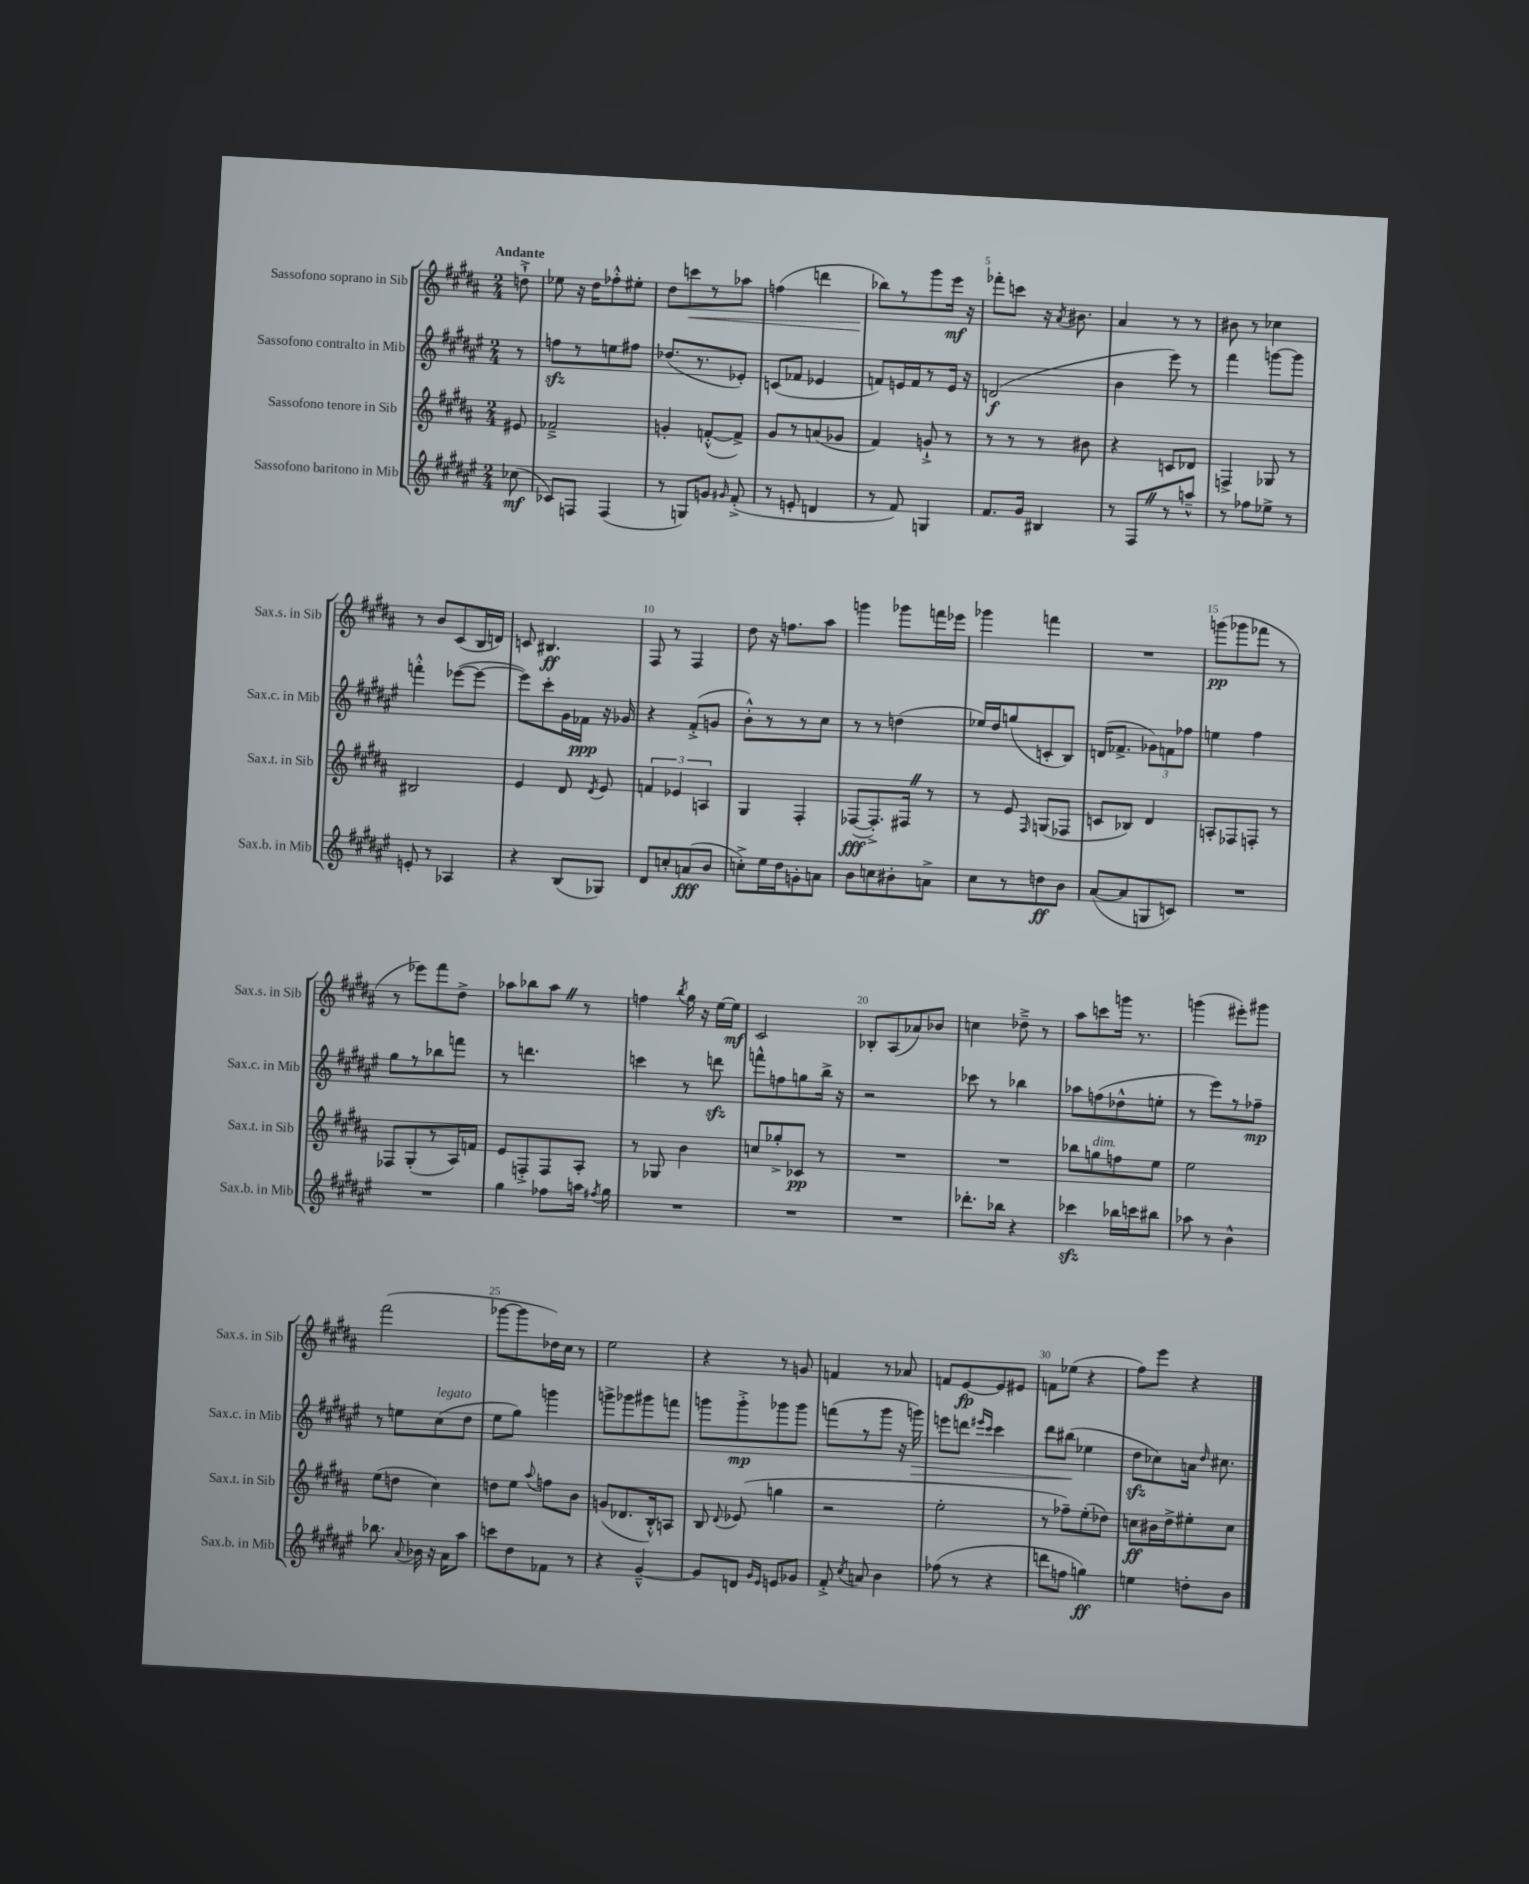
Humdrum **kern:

**kern	**dynam	**kern	**dynam	**kern	**dynam	**kern	**dynam
*part4	*part4	*part3	*part3	*part2	*part2	*part1	*part1
*staff4	*staff4	*staff3	*staff3	*staff2	*staff2	*staff1	*staff1
*I"Sassofono baritono in Mib	*	*I"Sassofono tenore in Sib	*	*I"Sassofono contralto in Mib	*	*I"Sassofono soprano in Sib	*
*I'Sax.b. in Mib	*	*I'Sax.t. in Sib	*	*I'Sax.c. in Mib	*	*I'Sax.s. in Sib	*
*clefG2	*	*clefG2	*	*clefG2	*	*clefG2	*
*k[f#c#g#d#a#e#]	*	*k[f#c#g#d#a#]	*	*k[f#c#g#d#a#e#]	*	*k[f#c#g#d#a#]	*
*M2/4	*	*M2/4	*	*M2/4	*	*M2/4	*
=	=	=	=	=	=	=	=
!	!	!	!	!	!	!LO:TX:a:B:t=Andante	!
(8cc-X\	mf	8e#X/	.	8r	.	8ddn`^\	.
=1	=1	=1	=1	=1	=1	=1	=1
8c-X/L)	.	2f-X~^/	.	8ffnzz\L	.	8ee-X\	.
8Fn/J	.	.	.	8r	.	16r	.
.	.	.	.	.	.	16dd#\KL	.
(4F/	.	.	.	8een\	.	8ff-X'^^\	.
.	.	.	.	8ff#X\J	.	8ee#X'\J	.
=2	=2	=2	=2	=2	=2	=2	=2
8r	.	4gn'/	.	(8.dd-X/L	.	8dd#\L	.
!	!	!	!	!	!	!	!LO:HP:b
8Gn/L)	.	.	.	.	.	8cccn\	<
.	.	.	.	8.r	.	.	.
8gn/J	.	([8fn'^^/L	.	.	.	8r	.
16qqg#X/	.	.	.	.	.	.	.
(8f#'^/	.	8f^/J])	.	8e-X'/J)	.	8aa-X\J	.
=3	=3	=3	=3	=3	=3	=3	=3
8r	.	8g#/L	.	(8cn/L	.	(4ffn\	.
8en'/	.	8r	.	8f-X/J	.	.	.
4dn/	.	(8an/	.	4e-X/	.	4dddn\	.
.	.	8g-X/J	.	.	.	.	.
=4	=4	=4	=4	=4	=4	=4	=4
8r	.	4f#/)	.	8fn/L)	.	8bb-X\L)	.
8f#/)	.	.	.	16en/L	.	8r	[
.	.	.	.	16f/J	.	.	.
4Gn/	.	8gn`^/	.	8r	.	8ggg#\	.
.	.	8r	.	16e/Jk	.	16eee\Jk	mf
.	.	.	.	16r	.	16r	.
=5	=5	=5	=5	=5	=5	=5	=5
8.f#/L	.	8r	.	(2dn/	f	8fff-X'\L	.
.	.	8r	.	.	.	8cccn\J	.
16g#/Jk	.	.	.	.	.	.	.
4B#X/	.	8r	.	.	.	16r	.
.	.	.	.	.	.	8qa#/	.
.	.	.	.	.	.	8.b#X\	.
.	.	8b#X\	.	.	.	.	.
=6	=6	=6	=6	=6	=6	=6	=6
8r	.	4r	.	4b\	.	4a#/	.
8F#Z/L	.	.	.	.	.	.	.
8r	.	8cn/L	.	8eee#\)	.	8r	.
8aan~^^/J	.	8d-X/J	.	8r	.	8r	.
=7	=7	=7	=7	=7	=7	=7	=7
8r	.	4Fn^/	.	4fff#\	.	8b#X\	.
8ff-X\L	.	.	.	.	.	8r	.
8ee-X^\J	.	8G-X/	.	[8gggn\L	.	4cc-X\	.
8r	.	8r	.	8ggg\J]	.	.	.
!!LO:LB:g=z
=8	=8	=8	=8	=8	=8	=8	=8
8en'/	.	2B#X/	.	4fffn'^^\	.	8r	.
8r	.	.	.	.	.	8b/L	.
4A-X/	.	.	.	([8eee-X\L	.	(8c#/	.
.	.	.	.	8eee-\J_	.	16B/L	.
.	.	.	.	.	.	16dn/JJ)	.
=9	=9	=9	=9	=9	=9	=9	=9
4r	.	4e/	.	8eee-\L])	.	8cn/	.
.	.	.	.	8ccc#'\	.	4.B#X/	ff
(8B/L	.	8d#/	.	16g#\L	.	.	.
.	.	.	.	16f-X\JJ	ppp	.	.
.	.	8qd#/	.	.	.	.	.
8G-X/J)	.	8e/	.	16r	.	.	.
.	.	.	.	16g-X/	.	.	.
=10	=10	=10	=10	=10	=10	=10	=10
8d#/L	.	6fn/	.	4r	.	8F#/	.
8ccn'/	.	.	.	.	.	8r	.
.	.	6e-X/	.	.	.	.	.
(8an/	fff	.	.	(8f#'^/L	.	4F#/	.
.	.	6An/	.	.	.	.	.
8b/J	.	.	.	8gn/J	.	.	.
=11	=11	=11	=11	=11	=11	=11	=11
8ccn'^\L)	.	4G#/	.	8b'^^\L)	.	8dd#\	.
16ee#\L	.	.	.	8r	.	16r	.
16dd#\J	.	.	.	.	.	8.ffn\L	.
8gn'\	.	4F#'/	.	8r	.	.	.
8an\J	.	.	.	8cc#\J	.	8aa#\J	.
=12	=12	=12	=12	=12	=12	=12	=12
8b\L	.	([8F-X/L	fff	8r	.	4gggn\	.
8ccn\	.	8.F-'^/])	.	8r	.	.	.
8b#X'\	.	.	.	(4ddn\	.	8ggg-X\L	.
.	.	16F#XZ/Jk	.	.	.	.	.
8an^\J	.	8r	.	.	.	16fffn\L	.
.	.	.	.	.	.	16eee-X\JJ	.
=13	=13	=13	=13	=13	=13	=13	=13
8cc#\L	.	8r	.	16ee-X/LL)	.	4ggg-X\	.
.	.	.	.	16dd#/J	.	.	.
8r	.	8e/	.	(8ggn/	.	.	.
.	.	16qqF#/	.	.	.	.	.
8ddn\	ff	(8Gn/L	.	8cn'/	.	4fffn\	.
8b\J	.	8F-X/J	.	8B/J)	.	.	.
=14	=14	=14	=14	=14	=14	=14	=14
([8a#/L	.	8cn/L	.	(16dn/KL	.	2r	.
.	.	.	.	8.f-X^/J	.	.	.
8a#/]	.	8B-X/J)	.	.	.	.	.
8Gn/	.	4d#/	.	12g-X\L)	.	.	.
.	.	.	.	12fn\	.	.	.
8cn/J)	.	.	.	.	.	.	.
.	.	.	.	12ff-X\J	.	.	.
=15	=15	=15	=15	=15	=15	=15	=15
2r	.	8An'/L	.	4een\	.	(8gggn\L	pp
.	.	8F-X/	.	.	.	8ggg-X\	.
.	.	8Fn'/J	.	4ff#\	.	8fff-X\J	.
.	.	8r	.	.	.	8r	.
!!LO:LB:g=z
=16	=16	=16	=16	=16	=16	=16	=16
2r	.	8F-X/L	.	8gg#\L	.	8r	.
.	.	(8G#'/	.	8r	.	8eee-X\L)	.
.	.	8r	.	8bb-X\	.	8fff#\	.
.	.	16A#/L)	.	8fffn\J	.	8dd#^\J	.
.	.	16fn/JJ	.	.	.	.	.
=17	=17	=17	=17	=17	=17	=17	=17
4gg#\	.	8e/L	.	8r	.	8aa-X\L	.
.	.	8Fn'^/	.	4.dddn\	.	8bb-X\	.
8ff-X\L	.	8F/	.	.	.	8aa-Z\J	.
16aan\Jk	.	8A#'/J	.	.	.	8r	.
8qff#X/	.	.	.	.	.	.	.
16gg#\	.	.	.	.	.	.	.
=18	=18	=18	=18	=18	=18	=18	=18
2r	.	8r	.	4cccn\	.	4ffn\	.
.	.	8G-X/	.	.	.	.	.
.	.	.	.	.	.	8qbb/	.
.	.	4b\	.	8r	.	16gg#\	.
.	.	.	.	.	.	16r	.
.	.	.	.	8dddnzz\	.	[16ee\LL	.
.	.	.	.	.	.	16ee\JJ]	mf
=19	=19	=19	=19	=19	=19	=19	=19
2r	.	8ccn/L	.	8fffn^^\L	.	2c#/	.
.	.	8gg-X'^/	.	8ffn\	.	.	.
.	.	8c-X/J	pp	8ggn\	.	.	.
.	.	8r	.	16bb^\Jk	.	.	.
.	.	.	.	16r	.	.	.
=20	=20	=20	=20	=20	=20	=20	=20
2r	.	2r	.	2r	.	8B-X'/L	.
.	.	.	.	.	.	(8A#/	.
.	.	.	.	.	.	8a-X/)	.
.	.	.	.	.	.	8b-X/J	.
=21	=21	=21	=21	=21	=21	=21	=21
8.ddd-X'\L	.	2r	.	8ccc-X\	.	4ccn\	.
.	.	.	.	8r	.	.	.
16bb-X\Jk	.	.	.	.	.	.	.
4r	.	.	.	4bb-X\	.	8dd-X~^\	.
.	.	.	.	.	.	8r	.
=22	=22	=22	=22	=22	=22	=22	=22
4ccc-Xzz\	.	8bb-X\L	.	8aa-X\L	.	8aa#\L	.
!	!	!LO:TX:a:i:t=dim.	!	!	!	!	!
.	.	8ggn\	.	(8ffn\	.	8cccn\	.
16bb-X\LL	.	8ffn\	.	8dd-X^^\	.	16gggn\Jk	.
16cccn\J	.	.	.	.	.	8.r	.
8bb#X\J	.	8ee\J	.	8een'\J	.	.	.
=23	=23	=23	=23	=23	=23	=23	=23
8aa-X\	.	2ee\	.	8r	.	(4gggn\	.
8r	.	.	.	8eee#\L)	.	.	.
4b^^\	.	.	.	8r	.	8eee#X'\L)	.
.	.	.	.	8ff-X~\J	mp	8ggg#X\J	.
!!LO:LB:g=z
=24	=24	=24	=24	=24	=24	=24	=24
8.bb-X\	.	(8ee\L	.	8r	.	(2fff#\	.
.	.	8ddn\J	.	8een\L	.	.	.
8qqa#/	.	.	.	.	.	.	.
16b-X\	.	.	.	.	.	.	.
!	!	!	!	!LO:TX:a:i:t=legato	!	!	!
16r	.	4cc#\)	.	(8cc#\	.	.	.
16a#\KL	.	.	.	.	.	.	.
8aa#\J	.	.	.	8dd#\J	.	.	.
=25	=25	=25	=25	=25	=25	=25	=25
8cccn\L	.	8ddn\L	.	8ee#\L	.	[8ggg-X\L	.
8dd#\	.	8ee\J	.	8gg#\J)	.	8ggg-\]	.
.	.	8qqaa#/	.	.	.	.	.
8f-X\J	.	8ffn\L	.	4gggn\	.	16dd-X\L)	.
.	.	.	.	.	.	16cc#\JJ	.
8r	.	8b\J	.	.	.	8r	.
=26	=26	=26	=26	=26	=26	=26	=26
4r	.	(8gn/L	.	8gggn^\L	.	2ee\	.
.	.	8.d-X/	.	8ggg-X\	.	.	.
[4g#~^^/	.	.	.	8ggg#X\	.	.	.
.	.	16B'^^/k)	.	.	.	.	.
.	.	8An/J	.	8fffn\J	.	.	.
=27	=27	=27	=27	=27	=27	=27	=27
8g#/L]	.	8B/	.	8gggn\L	.	4r	.
.	.	8qqd#/	.	.	.	.	.
8dn/J	.	(8e-X/	.	8ggg'^\	mp	.	.
16qqg#/LL	.	.	.	.	.	.	.
16qqe#/JJ	.	.	.	.	.	.	.
8en/L	.	4ggn\	.	8ggg-X\	.	8r	.
8g-X/J	.	.	.	8ggg-\J	.	8gn/	.
=28	=28	=28	=28	=28	=28	=28	=28
8f#'^/	.	2r	.	(8fffn\L	.	4fn/	.
8qcc#/	.	.	.	.	.	.	.
8an/	.	.	.	8r	.	.	.
4b\	.	.	.	8ggg#\J	.	8r	.
.	.	.	.	16r	.	8a-X/	.
!	!	!	!	!	!LO:HP:b	!	!
.	.	.	.	16gggn\)	>	.	.
=29	=29	=29	=29	=29	=29	=29	=29
(8ff-X\	.	2ee'\	.	8eeen\L	.	8fn/L	.
8r	.	.	.	8dddn\J	.	[8e/	fp
.	.	.	.	16qqeee#X/LL	.	.	.
.	.	.	.	16qqccc#/JJ	.	.	.
4r	.	.	.	4ccc#\	.	8e/]	.
.	.	.	.	.	.	8e#X/J	.
=30	=30	=30	=30	=30	=30	=30	=30
8dddn\L	.	8r	.	8ddd#\L	.	8fn\L	.
8ffn\J	.	8ff-X~\L)	.	(8bb#X\J	.	(8ee-X\J	.
4ggn\)	ff	(8ee'\	.	4ee-X\	]	4r	.
.	.	8dd-X\J)	.	.	.	.	.
=31	=31	=31	=31	=31	=31	=31	=31
4een\	.	8ccn\L	ff	8dd#zz\L	.	8ff#\L)	.
.	.	16b#X\L	.	8cc-X\)	.	8eee\J	.
.	.	16dd#^\J	.	.	.	.	.
8ddn'\L	.	8ee#X'\	.	16an\Jk	.	4r	.
.	.	.	.	16qqdd#/	.	.	.
.	.	.	.	8.cc#X\	.	.	.
8b\J	.	8cc\J	.	.	.	.	.
==	==	==	==	==	==	==	==
*-	*-	*-	*-	*-	*-	*-	*-
